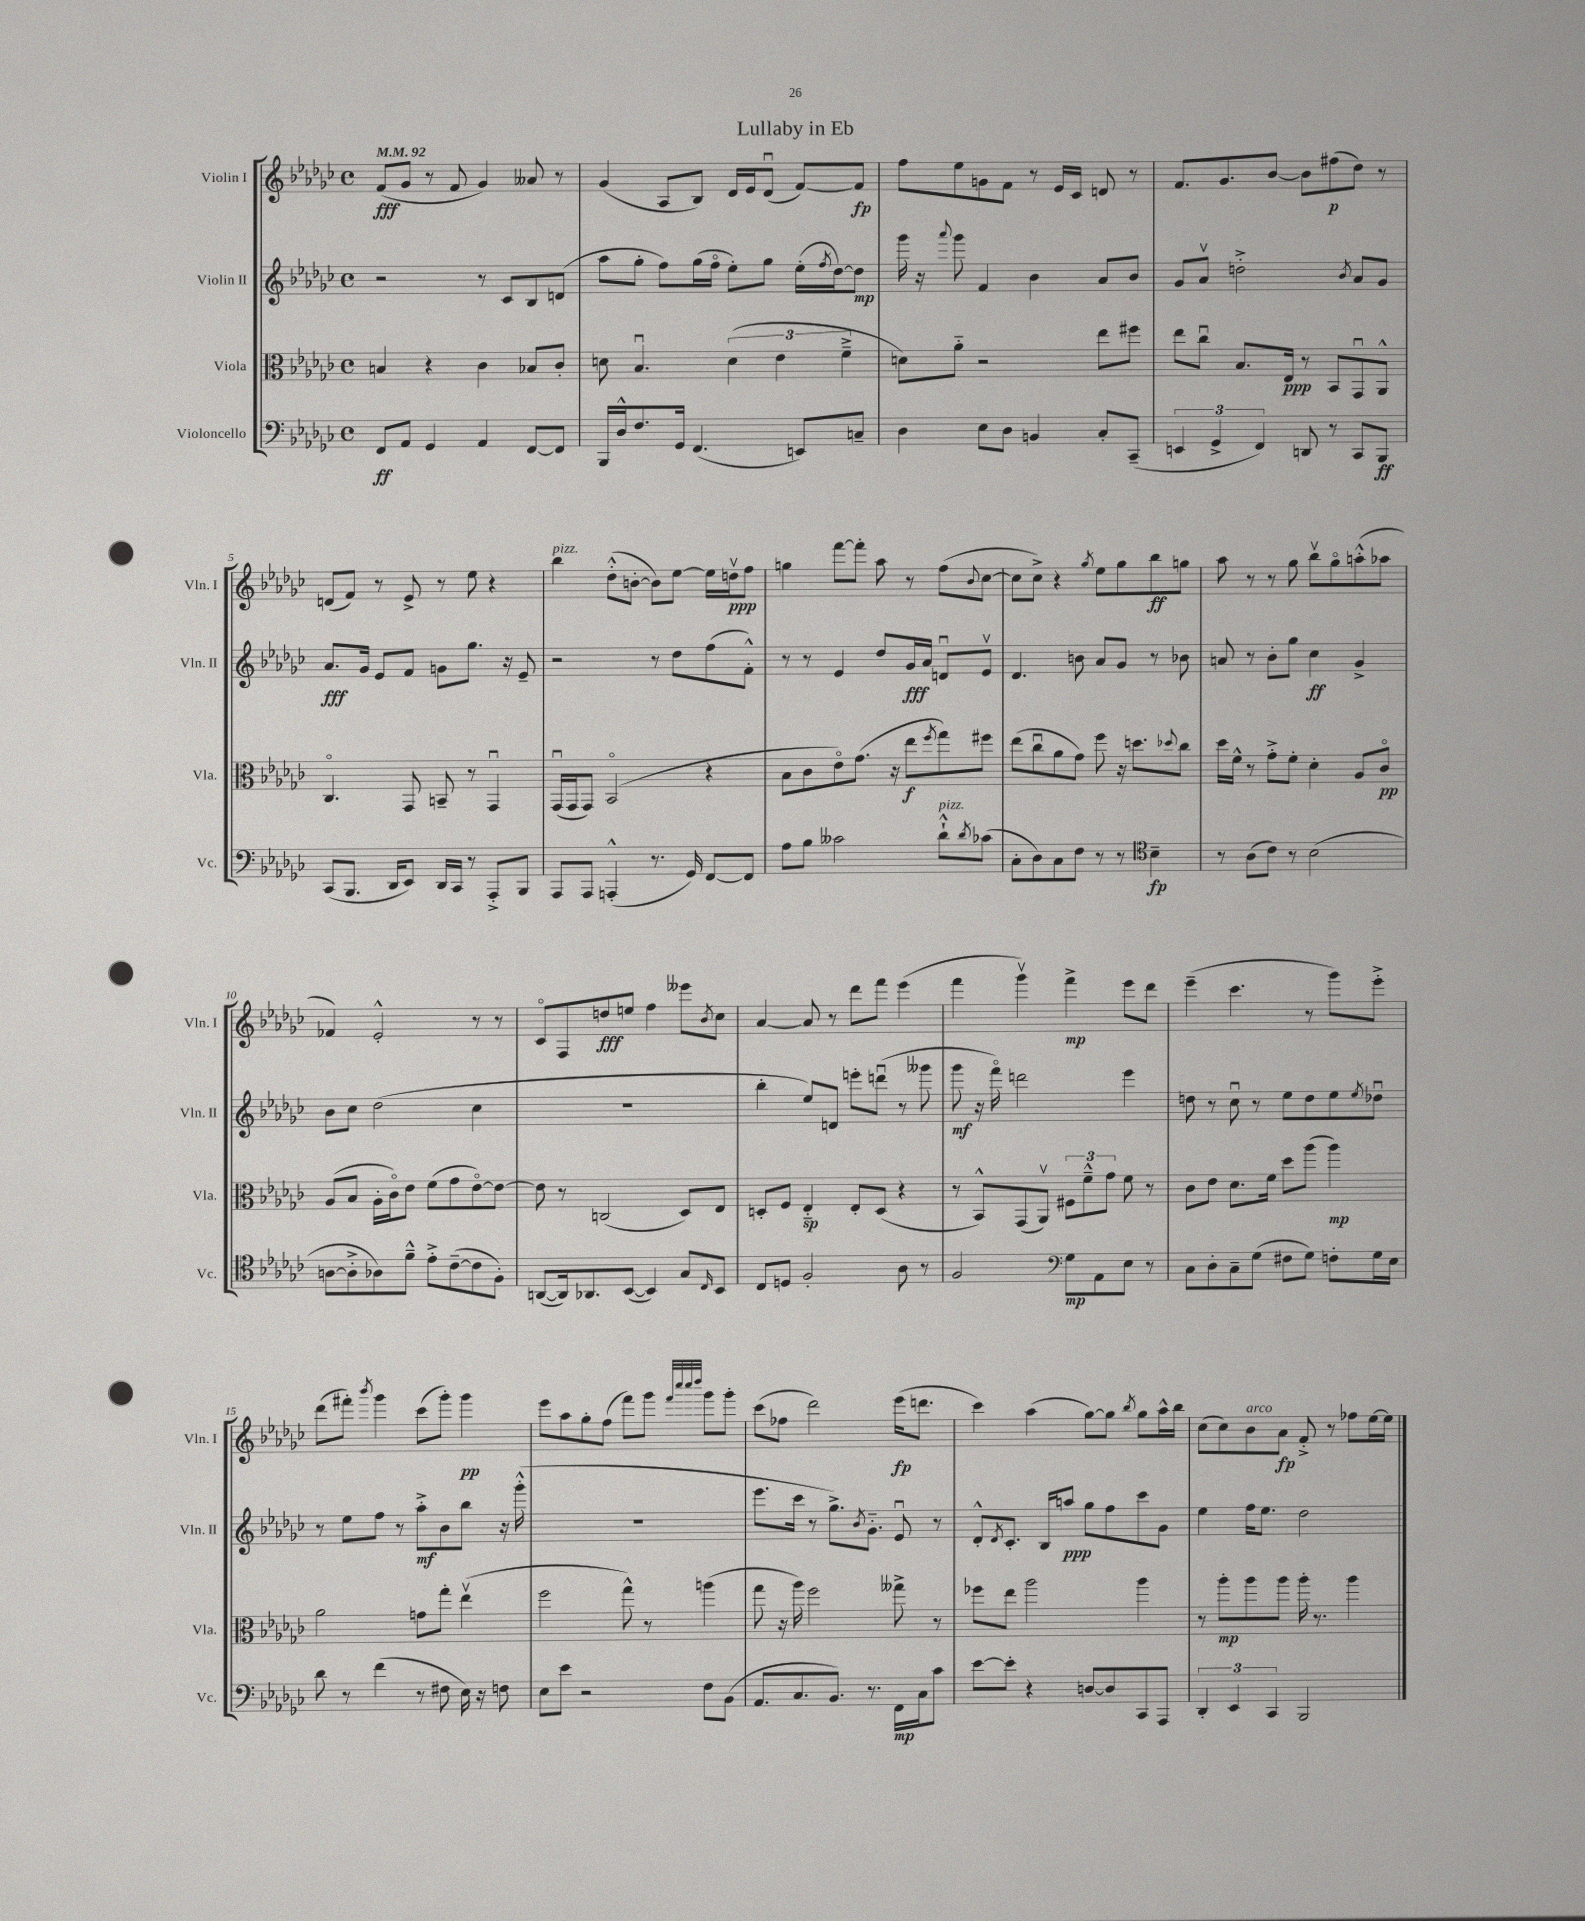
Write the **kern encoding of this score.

**kern	**kern	**kern	**kern
*staff4	*staff3	*staff2	*staff1
*clefF4	*clefC3	*clefG2	*clefG2
*k[b-e-a-d-g-c-]	*k[b-e-a-d-g-c-]	*k[b-e-a-d-g-c-]	*k[b-e-a-d-g-c-]
*M4/4	*M4/4	*M4/4	*M4/4
*met(c)	*met(c)	*met(c)	*met(c)
*MM92	*MM92	*MM92	*MM92
8FF	4B	2r	(8f
8AA-	.	.	8g-
4GG-	4r	.	8r
.	.	.	8f
4AA-	4c-	8r	4g-)
.	.	8c-	.
[8FF	8B-	8B-	8a--
8FF]	8c-'	(8d	8r
=	=	=	=
16BBB-	8d	8aa-	(4g-
16D-^^	.	.	.
8.F	4.B-u	8gg-'	.
.	.	8ff)	8A-
16GG-	.	.	.
(4.FF	.	(16gg-	8B-)
.	.	16ffo	.
.	(6d	8ee-')	16d-
.	.	.	16e-
.	.	8gg-	(8d-u
.	6e-	.	.
8EE)	.	(16ee-'	[8f)
.	.	8qff	.
.	.	[16dd-)	.
.	6f~^	.	.
8C~	.	8dd-]	8f]
=	=	=	=
4D-	8d)	16ggg-	8ff
.	.	16r	.
.	.	8qqaaa-	.
.	8a-'~	8ggg-	8ee-
8E-	2r	4f	8g
8D-	.	.	8f
4BB	.	4b-	8r
.	.	.	16e-
.	.	.	16c-
8C-'	8ee-	8a-	8d
(8CC-~	8ff#	8b-	8r
=	=	=	=
6EE	8ee-	8g-	8.f
.	8cc-u	8a-v	.
6GG-^	.	.	.
.	.	.	8.g-
.	8.B-	2dd'^	.
6FF)	.	.	.
.	.	.	[8b-
.	16E-	.	.
8DD	8r	.	8b-]
8r	8BB-	.	(8ff#
.	.	8qb-	.
8CC-	8GG-u	8a-	8dd-)
8BBB-	8AA-^^	8g-	8r
=	=	=	=
(8CC-	4.C-o	8.a-	(8d
8.BBB-	.	.	8f)
.	.	16g-	.
.	.	8e-	8r
16DD-	.	.	.
8EE-)	8GG-	8f	8e-^
16DD-	8BB~	8g	8r
16CC-	.	.	.
8r	8r	8.gg-	8ee-
8AAA-'^	4GG-u	.	4r
.	.	16r	.
8BBB-	.	8e-~	.
=	=	=	=
8AAA-	(16GG-u	2r	4bb-
.	16GG-	.	.
8AAA-	8GG-)	.	.
(4AAA'^^	(2BB-o	.	(8dd-'^^
.	.	.	[8b'
8.r	.	8r	8b])
.	.	8dd-	[8ee-
16GG-)	.	.	.
[8FF	4r	(8ff	16ee-]
.	.	.	16ddv
8FF]	.	8f'^^)	8ff
=	=	=	=
8A-	8B-	8r	4gg
8B-	8c-	8r	.
2c--	8e-o)	4e-	[8fff
.	(8.g-	.	8fff']
.	.	8dd-	8aa-
.	16r	.	.
.	8ee-	16g-	8r
.	.	16a-	.
.	8qff	.	.
8d-`^^	8gg-)	8du	(8ff
8qd-	.	.	8qqb-
(8c-	8ff#	8e-v	[8cc-
=	=	=	=
8C-'	(8ee-	4.d-	8cc-]
8D-)	8cc-u	.	8cc-^)
8C-	8a-	.	4r
8F	8g-)	8b	.
.	.	.	8qgg-
8r	8ff	8a-	8ee-
8r	16r	8g-	8gg-
.	8.dd	.	.
*clefC4	*	*	*
4B-~	.	8r	8bb-
.	8qqdd-	.	.
.	8cc-	8b-	8gg
=	=	=	=
8r	16dd-	8a	8aa-
.	16f^^	.	.
(8A-	8r	8r	8r
8c-)	8g-'^	8b-'	8r
8r	8f'	8gg-	8gg-
(2B-	4d-'	4cc-	8bb-v
.	.	.	8gg-o
.	8A-	4g-^	(8aa'^^
.	8c-o	.	8aa-
=	=	=	=
[8A	(8A-	8b-	4f-)
8A'^]	8B-	8cc-	.
8A-)	16A-'	(2dd-	2e-'^^
.	16c-o)	.	.
8f~^^	8e-	.	.
8e-'^	(8f	.	.
([8c-~	8g-	.	.
8c-]	[8e-o)	4cc-	8r
8F')	8e-_	.	8r
=	=	=	=
([8AA	8e-]	1r	8c-o
16AA])	8r	.	8F
8.AA-	.	.	.
.	(2C	.	8dd
([8BB-	.	.	8ee
4BB-])	.	.	4ff
8G-	8D-)	.	8eee--
16qqC-	.	.	8qb-
8BB-	8E-	.	8cc-
=	=	=	=
8C-	8D'	4bb-'	[4a-
8D	8F	.	.
2F'	4E-'~	8ee-)	8a-]
.	.	8d	8r
.	8E-'	8eee'	8ddd-
.	(8D	(8dddu	8fff
8A-	4r	8r	(4eee-
8r	.	8ggg--	.
=	=	=	=
2F	8r	8ggg-	4fff
.	8BB-^^)	16r	.
.	.	16fffo)	.
.	(8GG-	2ddd	4ggg-v)
.	8AA-v)	.	.
*clefF4	*	*	*
8G-	12F#	.	4fff^
.	12f~^^	.	.
8AA-	.	.	.
.	12g-	.	.
8E-	8f	4eee-	8eee-
8r	8r	.	8ddd-
=	=	=	=
8C-	8c-	8dd	(4eee-~
8D-'	8e-	8r	.
8C-~	8.d-	8cc-u	4.ccc-
(8G-	.	8r	.
.	16f	.	.
8F#	8dd-	8ee-	.
8G-)	(8aa-	8dd	8r
8F'	4aa-)	8ee-	8ggg-)
.	.	8qee-	.
16G-	.	8dd-u	8eee-'^
16E-	.	.	.
=	=	=	=
8d-	2a-	8r	(8ddd-
8r	.	8ee-	8fff#')
.	.	.	8qbbb-
(4f	.	8ff	4ggg-
.	.	8r	.
8r	8g	8aa-'^	(8ccc-
8F#	8gg-'	8b-	8ggg-')
16E-)	(4ee-v	8bb-	4ggg-
16r	.	.	.
8F	.	16r	.
.	.	(16ggg-'^^	.
=	=	=	=
8E-	2ff	1r	8eee-
8e-	.	.	8aa-
2r	.	.	8gg-'
.	.	.	(8ff
.	8gg-^^)	.	8fff)
.	8r	.	8ggg-
.	.	.	32qqfff
.	.	.	32qqcccc-
.	.	.	32qqcccc-
.	.	.	32qqdddd-
8F	(4aa	.	8ggg-
(8BB-	.	.	8ggg-'
=	=	=	=
8.AA-	8gg-	8.eee-	(8ccc-
.	16r	.	8ff-
8.C-	16aa-)	16ccc-	.
.	2ff	8r	2ddd-)
8.BB-)	.	8.gg-^)	.
.	.	8qb-	.
8.r	.	8.g-'~	.
16FF	8gg--^	8e-u	(16eee-
16C-	.	.	8.ddd
8c-	8r	8r	.
=	=	=	=
[8e-	8ff-	8d-'^^	4ccc-)
.	.	8qd-	.
8e-']	8ee-	8.c-'	.
4r	2aa-	.	(4aa-
.	.	16B-	.
.	.	8aa	.
[8D	.	8gg-	[8gg-)
8D]	.	8ff	8gg-]
.	.	.	8qbb-
8CC-	4aa-	8ccc-	8gg-
8AAA-	.	8g-	16aa-^^
.	.	.	16bb-
=	=	=	=
6DD-'	8r	4ee-	(8cc-
.	8aa-'	.	8cc-)
6EE-	.	.	.
.	8aa-	16ff	8b-
.	.	8.ee-	.
6CC-	.	.	.
.	8aa-	.	8a-
2BBB-	16aa-'	2dd-	8f'^
.	8.r	.	.
.	.	.	8r
.	4aa-	.	8ff-
.	.	.	[16ee-
.	.	.	16ee-]
==	==	==	==
*-	*-	*-	*-
